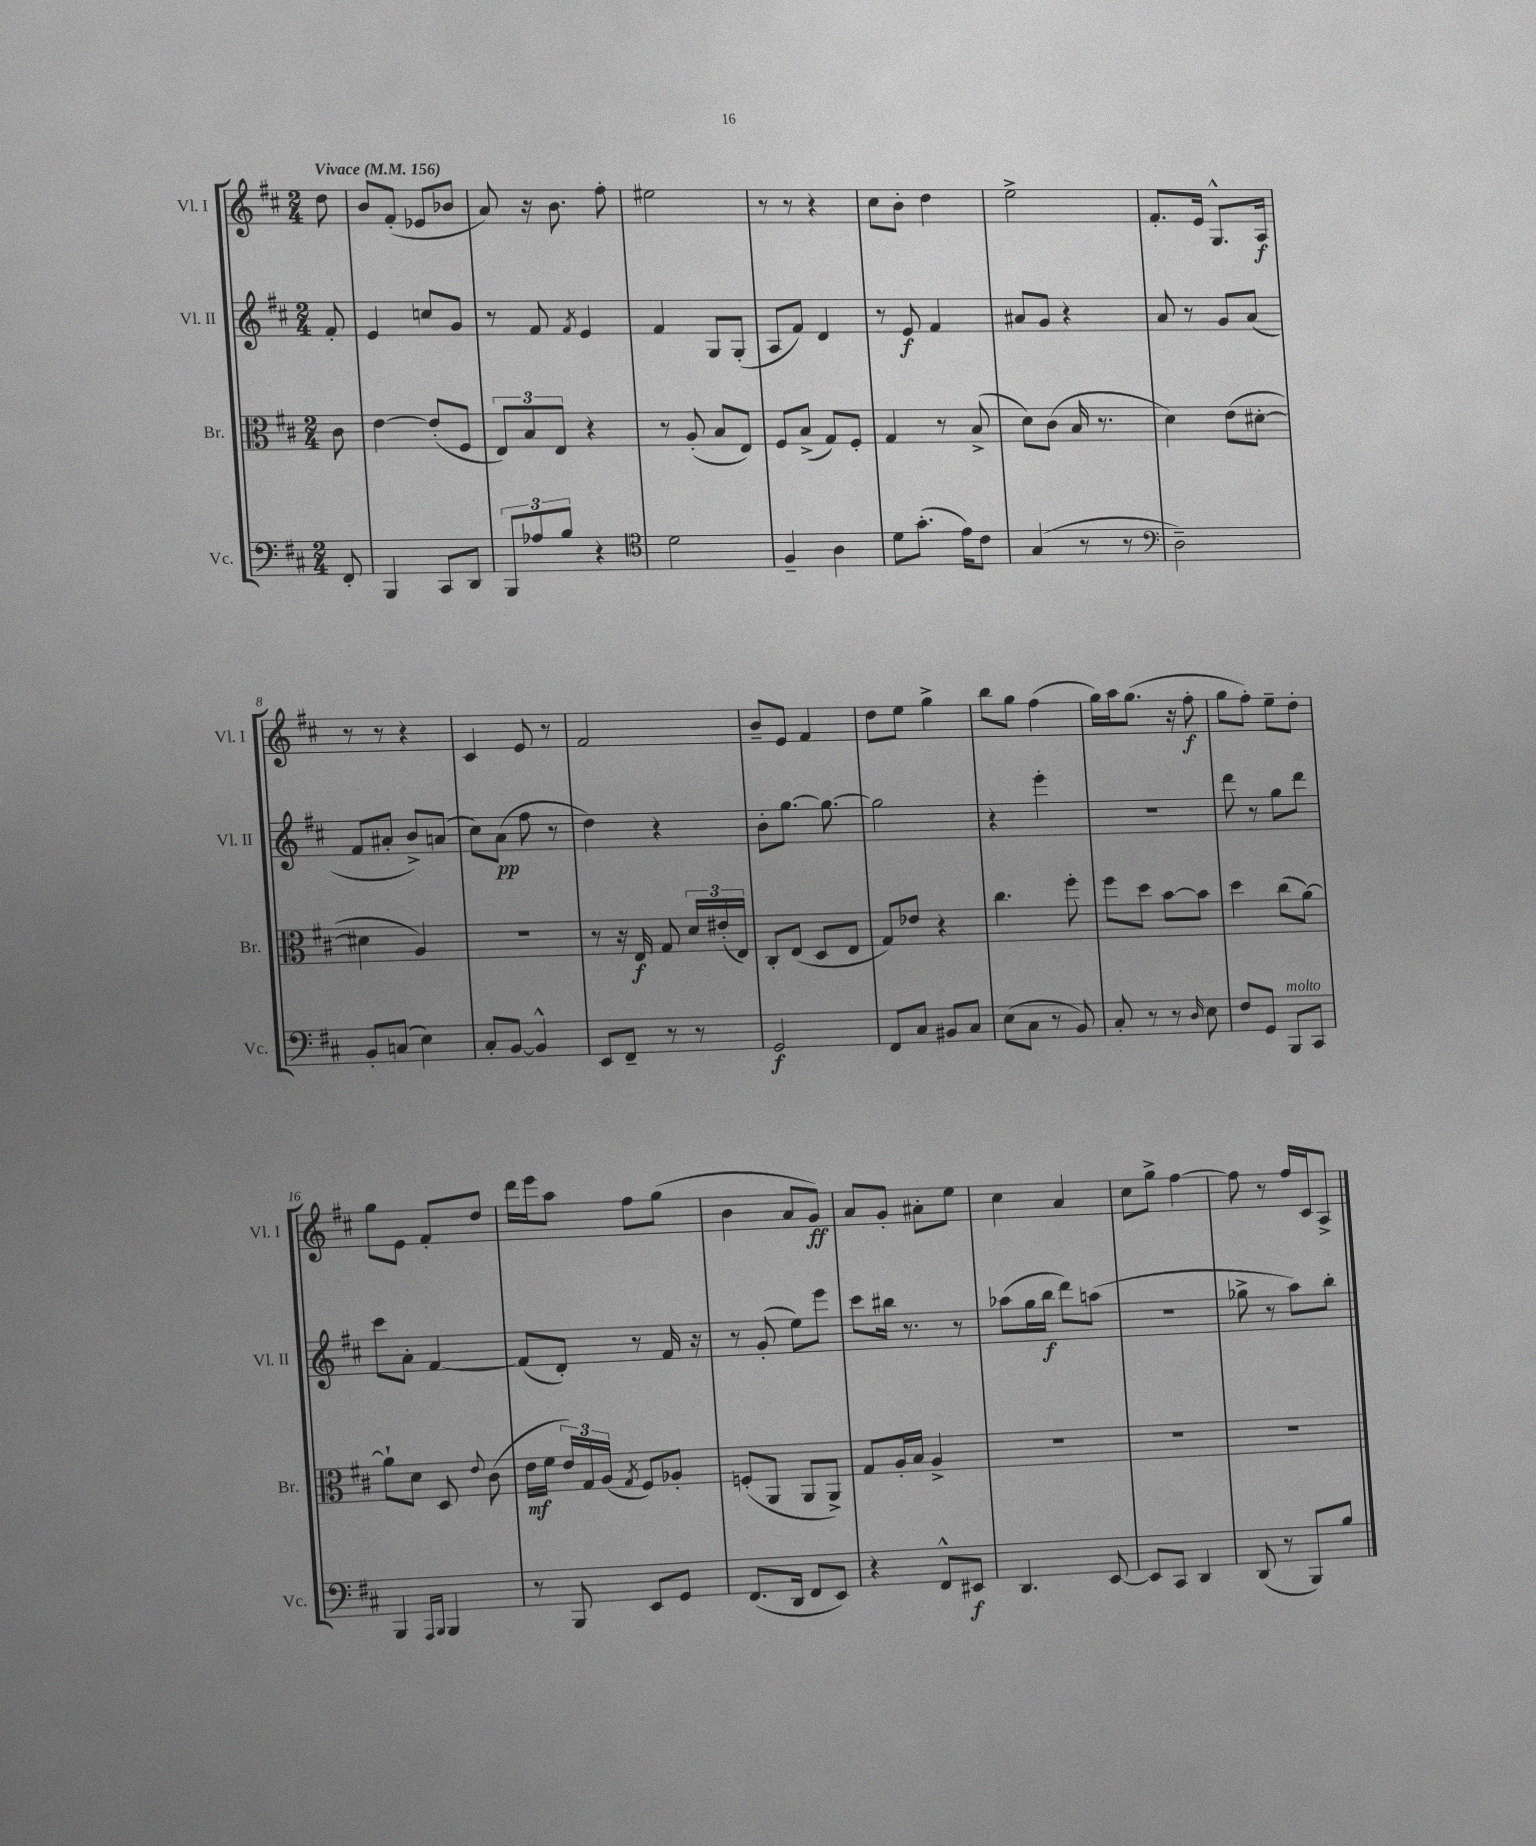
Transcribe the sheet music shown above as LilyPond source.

<<
\new StaffGroup <<
\new Staff = "s0" \with { instrumentName = "Vl. I" shortInstrumentName = "Vl. I" } {
    \clef treble \key d \major \numericTimeSignature \time 2/4 \partial 8 \tempo "Vivace" 4 = 156
    \autoBeamOff d''8 |
    b'8[ fis'8]-.( ees'8[ bes'8] |
    a'8) r16 b'8. fis''8-. |
    eis''2 |
    r8 r8 r4 |
    cis''8[ b'8]-. d''4 |
    e''2-> |
    fis'8.[-. e'16] g8.[-^ a16]\f |
    r8 r8 r4 |
    cis'4 e'8 r8 |
    fis'2 |
    b'8[-- e'8] fis'4 |
    d''8[ e''8] g''4-> |
    b''8[ g''8] fis''4( |
    g''16[) a''16 g''8.]( r16 fis''8-.\f |
    g''8[ fis''8]-.) e''8[-- d''8]-. |
    g''8[ e'8] fis'8[-. d''8] |
    d'''16[ e'''16 a''8] fis''8[ g''8]( |
    b'4 a'8[ g'8]\ff) |
    a'8[ g'8]-. ais'8[-. e''8] |
    cis''4 a'4 |
    cis''8[ g''8]-> fis''4~ |
    fis''8 r8 fis''16[ cis'16 a8]-> \bar "|." |
}
\new Staff = "s1" \with { instrumentName = "Vl. II" shortInstrumentName = "Vl. II" } {
    \clef treble \key d \major \numericTimeSignature \time 2/4 \partial 8
    \autoBeamOff fis'8-. |
    e'4 c''8[ g'8] |
    r8 fis'8 \acciaccatura { fis'8 } e'4 |
    fis'4 g8[ g8]-.( |
    a8[ fis'8]) d'4 |
    r8 e'8\f fis'4 |
    ais'8[ g'8] r4 |
    a'8 r8 g'8[ a'8]( |
    fis'8[ ais'8]-. b'8[->) a'8]( |
    cis''8[) a'8]\pp( fis''8 r8 |
    d''4) r4 |
    b'8[-. g''8.]~ g''8.~ |
    g''2 |
    r4 e'''4-. |
    r2 |
    d'''8 r8 g''8[ d'''8] |
    cis'''8[ a'8]-. fis'4~ |
    fis'8[( d'8]-.) r8 fis'16 r16 |
    r8 g'8-.( e''8[) e'''8] |
    cis'''8[ bis''16] r8. r8 |
    aes''8[( g''16 b''16]\f d'''8[) a''8]( |
    r2 |
    ges''8-> r8 a''8[) b''8]-. \bar "|." |
}
\new Staff = "s2" \with { instrumentName = "Br." shortInstrumentName = "Br." } {
    \clef alto \key d \major \numericTimeSignature \time 2/4 \partial 8
    \autoBeamOff cis'8 |
    e'4~ e'8[-.( fis8] |
    \tuplet 3/2 { e8[) b8 e8] } r4 |
    r8 a8-.( b8[ e8]) |
    fis8[ b8]->( g8[) fis8]-. |
    g4 r8 b8->( |
    d'8[) cis'8]( b16 r8. |
    d'4) e'8[( dis'8]~-. |
    dis'4 a4) |
    R2 |
    r8 r16 e16\f g8 \tuplet 3/2 { d'16[ eis'16-.( e16]) } |
    cis8[-. e8]( d8[ e8] |
    g8[) ees'8] r4 |
    cis''4. fis''8-. |
    fis''8[ d''8] b'8[~ b'8] |
    d''4 cis''8[( a'8]~) |
    a'8[-! d'8] d8 \appoggiatura { e'8 } cis'8( |
    e'16[\mf fis'16] \tuplet 3/2 { e'16[) g16 a16]( } \acciaccatura { g8 } fis8[) aes8]-. |
    f8[-.( a,8] a,8[ a,8]->) |
    g8[ a16-. b16] a4-> |
    R2 |
    R2 |
    R2 \bar "|." |
}
\new Staff = "s3" \with { instrumentName = "Vc." shortInstrumentName = "Vc." } {
    \clef bass \key d \major \numericTimeSignature \time 2/4 \partial 8
    \autoBeamOff fis,8-. |
    b,,4 cis,8[ d,8] |
    \tuplet 3/2 { b,,8[ aes8 b8] } r4 |
    \clef tenor d'2 |
    fis4-- a4 |
    d'8[ g'8.]-.( e'16[) cis'8] |
    g4( r8 r8 |
    \clef bass d2--) |
    b,8[-. c8]( e4) |
    cis8[-. b,8]~ b,4-^ |
    e,8[ fis,8]-- r8 r8 |
    g,2\f |
    fis,8[ cis8] bis,8[ cis8] |
    e8[( cis8] r8 b,8) |
    cis8-. r8 r8 \grace { d16 } e8 |
    fis8[ g,8] b,,8[^\markup { \italic "molto" } cis,8] |
    b,,4 \grace { a,,16[ b,,16] } b,,4 |
    r8 b,,8 e,8[ g,8] |
    fis,8.[( d,16] fis,8[ e,8]) |
    r4 fis,8[-^ eis,8]\f |
    d,4. e,8~ |
    e,8[ cis,8] d,4 |
    d,8( r8 b,,8[) b8] \bar "|." |
}
>>
>>
